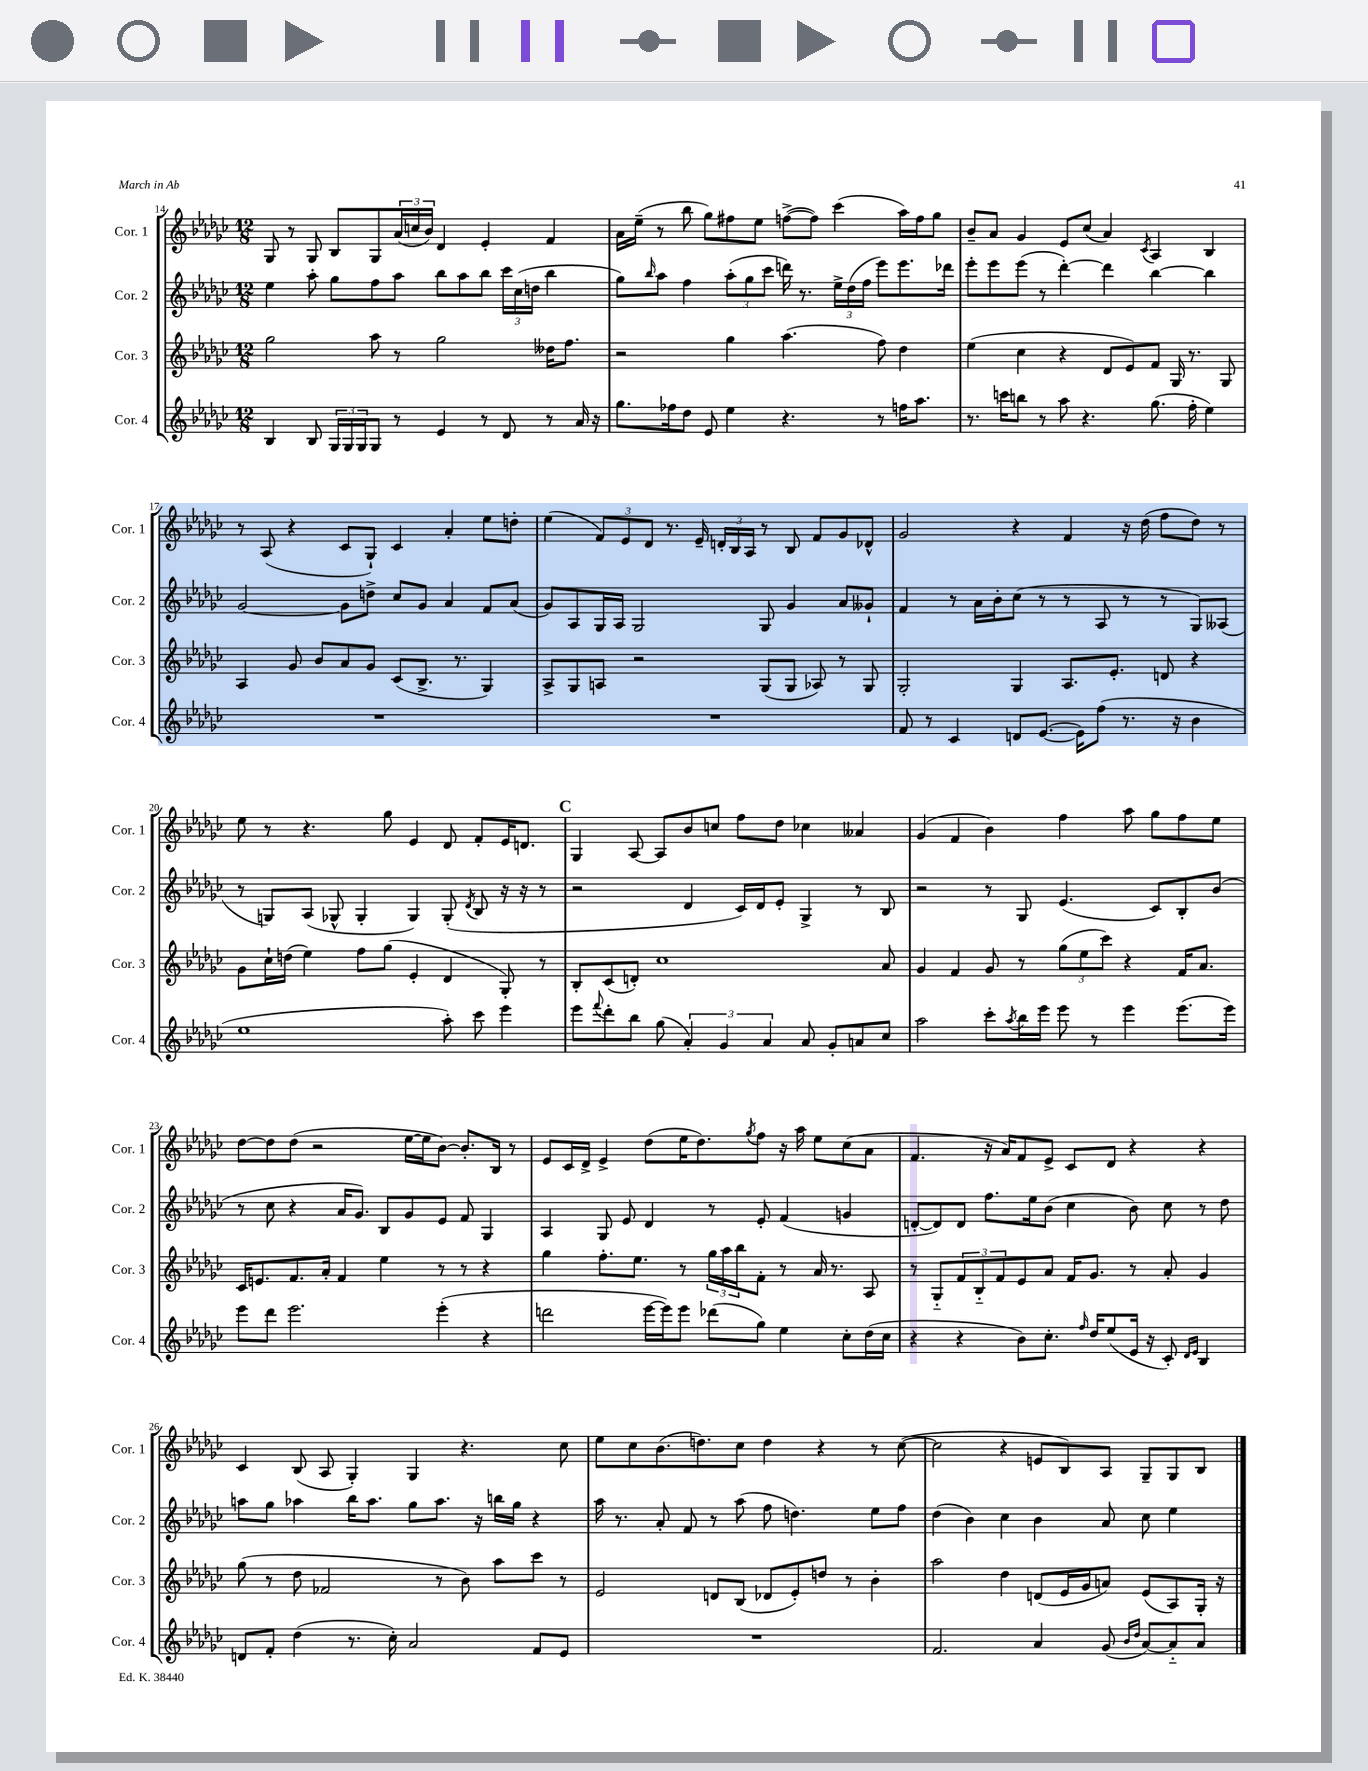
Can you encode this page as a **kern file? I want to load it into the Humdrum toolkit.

**kern	**kern	**kern	**kern
*part4	*part3	*part2	*part1
*staff4	*staff3	*staff2	*staff1
*I"Cor. 4	*I"Cor. 3	*I"Cor. 2	*I"Cor. 1
*I'Cor. 4	*I'Cor. 3	*I'Cor. 2	*I'Cor. 1
*clefG2	*clefG2	*clefG2	*clefG2
*k[b-e-a-d-g-c-]	*k[b-e-a-d-g-c-]	*k[b-e-a-d-g-c-]	*k[b-e-a-d-g-c-]
*M12/8	*M12/8	*M12/8	*M12/8
=14	=14	=14	=14
4B-/	2gg-\	4ee-\	8G-/
.	.	.	8r
8B-/	.	8aa-'\	8G-/
24G-/LL	.	8gg-\L	8B-/L
24G-/	.	.	.
24G-/J	.	.	.
8G-/J	8aa-\	8ff\	8G-/
8r	8r	8aa-\J	(24a-/L
.	.	.	24ccn/
.	.	.	24b-/JJ)
4e-/	2gg-\	8bb-\L	4d-/
.	.	8aa-\	.
8r	.	8bb-\J	4e-'/
8d-/	.	24ccc-\LL	.
.	.	(24cc-\	.
.	.	24ddn\JJ	.
8r	16dd--X\KL	4bb-\	4f/
.	8.ff\J	.	.
16a-/	.	.	.
16r	.	.	.
=15	=15	=15	=15
8.gg-\L	2r	8gg-\L)	16a-\LL
.	.	.	(16ee-~\JJ
.	.	16qqbb-/	.
.	.	8aa-\J	8r
16ff-X\k	.	.	.
8dd-\J	.	4ff\	8bb-\
8e-/	.	.	8gg-\L)
4ee-\	4gg-\	(12aa-'\L	8ff#X\
.	.	12gg-\	.
.	.	.	8ee-\J
.	.	12ccc-\J	.
4.r	(4.aa-\	16dddn\)	([8ffn^\L
.	.	8.r	.
.	.	.	8ff\J])
.	.	24ee-^\LL	(4ccc-\
.	.	(24dd-\	.
.	.	24ff\JJ	.
8r	8ff\)	8eee-\L)	.
16ffn\KL	4dd-\	8.eee-\	16aa-\LL)
8.aa-\J	.	.	16ff\J
.	.	.	8gg-\J
.	.	16ddd-X\Jk	.
=16	=16	=16	=16
8.r	(4ee-\	8eee-'\L	8b-~/L
.	.	8eee-\	8a-/J
16cccn\KL	.	.	.
8bbn\J	4cc-\	(8eee-\J	4g-/
8r	.	8r	.
8aa-\	4r	[4ddd-'\)	8e-/L
4.r	.	.	(8cc-/J
.	8d-/L	4ddd-\]	4a-/)
.	8e-/)	.	.
.	.	.	8qc-/
(8.gg-\	8f/J	[4bb-\	4A-/
.	16G-/	.	.
16ff'\	8.r	.	.
4ee-\)	.	4bb-\]	4B-/
.	8G-/	.	.
!!LO:LB:g=z
=17	=17	=17	=17
1.r	4A-/	[2g-/	8r
.	.	.	(8A-/
.	8g-/	.	4r
.	8b-/L	.	.
.	8a-/	8g-\L]	8c-/L
.	8g-/J	8ddn^\J	8G-`/J)
.	(8c-/L	8cc-/L	4c-/
.	8.B-^/J	8g-/J	.
.	.	4a-/	4a-'/
.	8.r	.	.
.	4G-/)	8f/L	8ee-\L
.	.	(8a-/J	8ddn'\J
=18	=18	=18	=18
1.r	8A-^/L	8g-/L)	(4ee-\
.	8G-/	8A-/	.
.	8An/J	16G-/L	12f/L)
.	.	16A-/JJ	.
.	.	.	12e-/
.	2r	2G-/	.
.	.	.	12d-/J
.	.	.	8.r
.	.	.	16e-~/
.	.	.	24dn'/LL
.	.	.	24B-/
.	.	.	24A-/JJ
.	(8G-/L	8G-/	8r
.	8G-/J	4g-/	8B-/
.	8A-X/)	.	8f/L
.	8r	8a-/L	8g-/
.	8G-/	8g--X`/J	8d-X^^/J
=19	=19	=19	=19
8f/	2G-'/	4f/	2g-/
8r	.	.	.
4c-/	.	8r	.
.	.	16a-\LL	.
.	.	16b-'\J	.
8dn/L	4G-/	(8cc-\J	4r
([8.e-/J	.	8r	.
.	8.A-/L	8r	4f/
16e-\KL])	.	.	.
(8ff\J	.	8A-/	.
.	8.e-'/J	.	.
8.r	.	8r	16r
.	.	.	(16dd-\
.	8dn/	8r	8ff\L
16r	.	.	.
4b-\	4r	8G-/L)	8dd-\J)
.	.	(8A--X/J	8r
!!LO:LB:g=z
=20	=20	=20	=20
1ee-	8g-\L	8r	8ee-\
.	16cc-`\L	8Gn/L)	8r
.	(16ddn\JJ	.	.
.	4ee-\)	(8A-/J	4.r
.	.	8G-X^^/	.
.	8ff\L	4G-'/	.
.	(8gg-\J	.	8gg-\
.	4e-'/	4G-/)	4e-/
8aa-'\)	4d-/	(8G-'/	8d-/
.	.	8qd-/	.
8ccc-\	.	8B-/	8f'/L
4eee-\	8G-'/)	16r	16e-/K
.	.	16r	8.dn/J
.	8r	8r	.
!!LO:REH:place=s1:t=C
=21	=21	=21	=21
8eee-\L	8B-'/L	2r	4G-/
8qqfff/	.	.	.
8ddd-'\	(8c-/	.	.
8bb-\J	8dn'/J)	.	[8A-/
(8gg-\	1cc-	.	8A-/L]
6a-'/)	.	4d-/	8b-/
.	.	.	8ccn/J
6g-/	.	.	.
.	.	16c-/LL)	8ff\L
.	.	16d-/J	.
6a-/	.	.	.
.	.	8e-'/J	8dd-\J
8a-/	.	4G-^/	4cc-X\
8g-'/L	.	.	.
8an/	.	8r	4a--X/
8cc-/J	8a-/	8B-/	.
=22	=22	=22	=22
2aa-\	4g-/	2r	(4g-/
.	4f/	.	4f/
8ccc-'\L	8g-/	8r	4b-\)
8qaa-/	.	.	.
16bb-\L	8r	8G-/	.
16eee-\JJ	.	.	.
8eee-\	(12gg-\L	(4.e-/	4ff\
.	12ee-\	.	.
8r	.	.	.
.	12ccc-\J)	.	.
4eee-\	4r	.	8aa-\
.	.	8c-/L)	8gg-\L
(8.eee-\L	16f/KL	8B-'/	8ff\
.	8.a-/J	.	.
.	.	(8b-/J	8ee-\J
16eee-\Jk)	.	.	.
!!LO:LB:g=z
=23	=23	=23	=23
8eee-\L	16c-/KL	8r	[8dd-\L
.	8.en/	.	.
8ddd-\J	.	8cc-\	8dd-\]
2.eee-\	8.f/	4r	(8dd-\J
.	.	.	2r
.	16a-'/Jk	.	.
.	4f/	16a-/KL	.
.	.	8.g-/J)	.
.	4ee-\	8B-/L	.
.	.	8g-/	[16ee-\LL
.	.	.	16ee-\J]
(4eee-'\	8r	8e-/J	[8b-\J)
.	8r	8f/	8.b-'/L]
4r	4r	4G-/	.
.	.	.	16B-/Jk
.	.	.	8r
=24	=24	=24	=24
2dddn\	4gg-\	4A-/	8e-/L
.	.	.	16c-/L
.	.	.	16d-^/JJ
.	8.ff'\L	8G-/	4e-^/
.	.	8e-/	.
.	8.ee-\J	.	.
[16eee-\LL	.	4d-/	(8dd-\L
16eee-\J])	.	.	.
8eee-\J	8r	.	16ee-\K
.	.	.	8.dd-\)
(8ddd-X\L	24gg-\LL	8r	.
.	24aa-\	.	.
.	24bb-\J	.	.
.	.	.	8qgg-/
8gg-\J)	8f'\J	8e-'/	8ff\J
4ee-\	8r	(4f/	16r
.	.	.	16aa-\
.	16a-/	.	8ee-\L
.	8.r	.	.
8cc-'\L	.	4gn/	(8cc-\
(16dd-\L	8A-/	.	8a-\J
16cc-\JJ	.	.	.
=25	=25	=25	=25
4r	8r	[8dn'/L	4.f/
.	8G-/L	8d/])	.
4r	12f/	8d/J	.
.	12B-/	.	.
.	.	8.ff\L	16r
.	12f/	.	.
.	.	.	16a-/KL)
8b-\L)	8e-/	.	8f/
.	.	16ee-\k	.
8.cc-'\J	8a-/J	(8b-\J	8e-^/J
.	16f/KL	4cc-\	8c-/L
16qqff/	.	.	.
16dd-/KL	8.g-/J	.	.
(8ee-/	.	.	8d-/J
16e-/Jk	8r	8b-\)	4r
16r	.	.	.
8c-'/)	8a-'/	8cc-\	.
16qqd-/LL	.	.	.
16qqe-/JJ	.	.	.
4B-/	4g-/	8r	4r
.	.	8dd-\	.
!!LO:LB:g=z
=26	=26	=26	=26
8dn/L	(8gg-\	8aan\L	4c-/
8f'/J	8r	8gg-\J	.
(4dd-\	8dd-\	4aa-X\	(8B-/
.	2f-X/	.	8A-/
8.r	.	16bb-\KL	4G-'/)
.	.	8.aa-\J	.
16cc-'\)	.	.	.
2a-/	.	8gg-\L	4G-/
.	8r	8.aa-\J	.
.	8b-\)	.	4.r
.	.	16r	.
.	8aa-\L	16bbn\LL	.
.	.	16gg-\JJ	.
8f/L	8ccc-\J	4r	.
8e-/J	8r	.	8cc-\
=27	=27	=27	=27
1.r	2e-/	16aa-\	8ee-\L
.	.	8.r	.
.	.	.	8cc-\
.	.	8a-'/	(8.b-\
.	.	8f/	.
.	.	.	8.ddn\)
.	8dn/L	8r	.
.	(8B-/J	(8aa-\	8cc-\J
.	8d-X/L	8ff\	4dd\
.	8e-'/)	4.ddn\)	.
.	8ddn/J	.	4r
.	8r	.	.
.	4b-'\	8ee-\L	8r
.	.	8ff\J	([8cc-\
=28	=28	=28	=28
2.f/	2aa-\	(4dd-\	2cc-\]
.	.	4b-\)	.
.	4dd-\	4cc-\	4r
4a-/	(8dn/L	4b-\	8en/L
.	16e-/L	.	8B-/)
.	16g-/J	.	.
(8g-/	8an/J)	8a-/	8A-/J
16qqb-/LL	.	.	.
16qqdd-/JJ	.	.	.
[8a-/L)	(8e-/L	8cc-\	8G-~/L
8a-/]	8A-/)	4ee-\	8G-/
8a-/J	16G-'/Jk	.	8B-/J
.	16r	.	.
==	==	==	==
*-	*-	*-	*-
